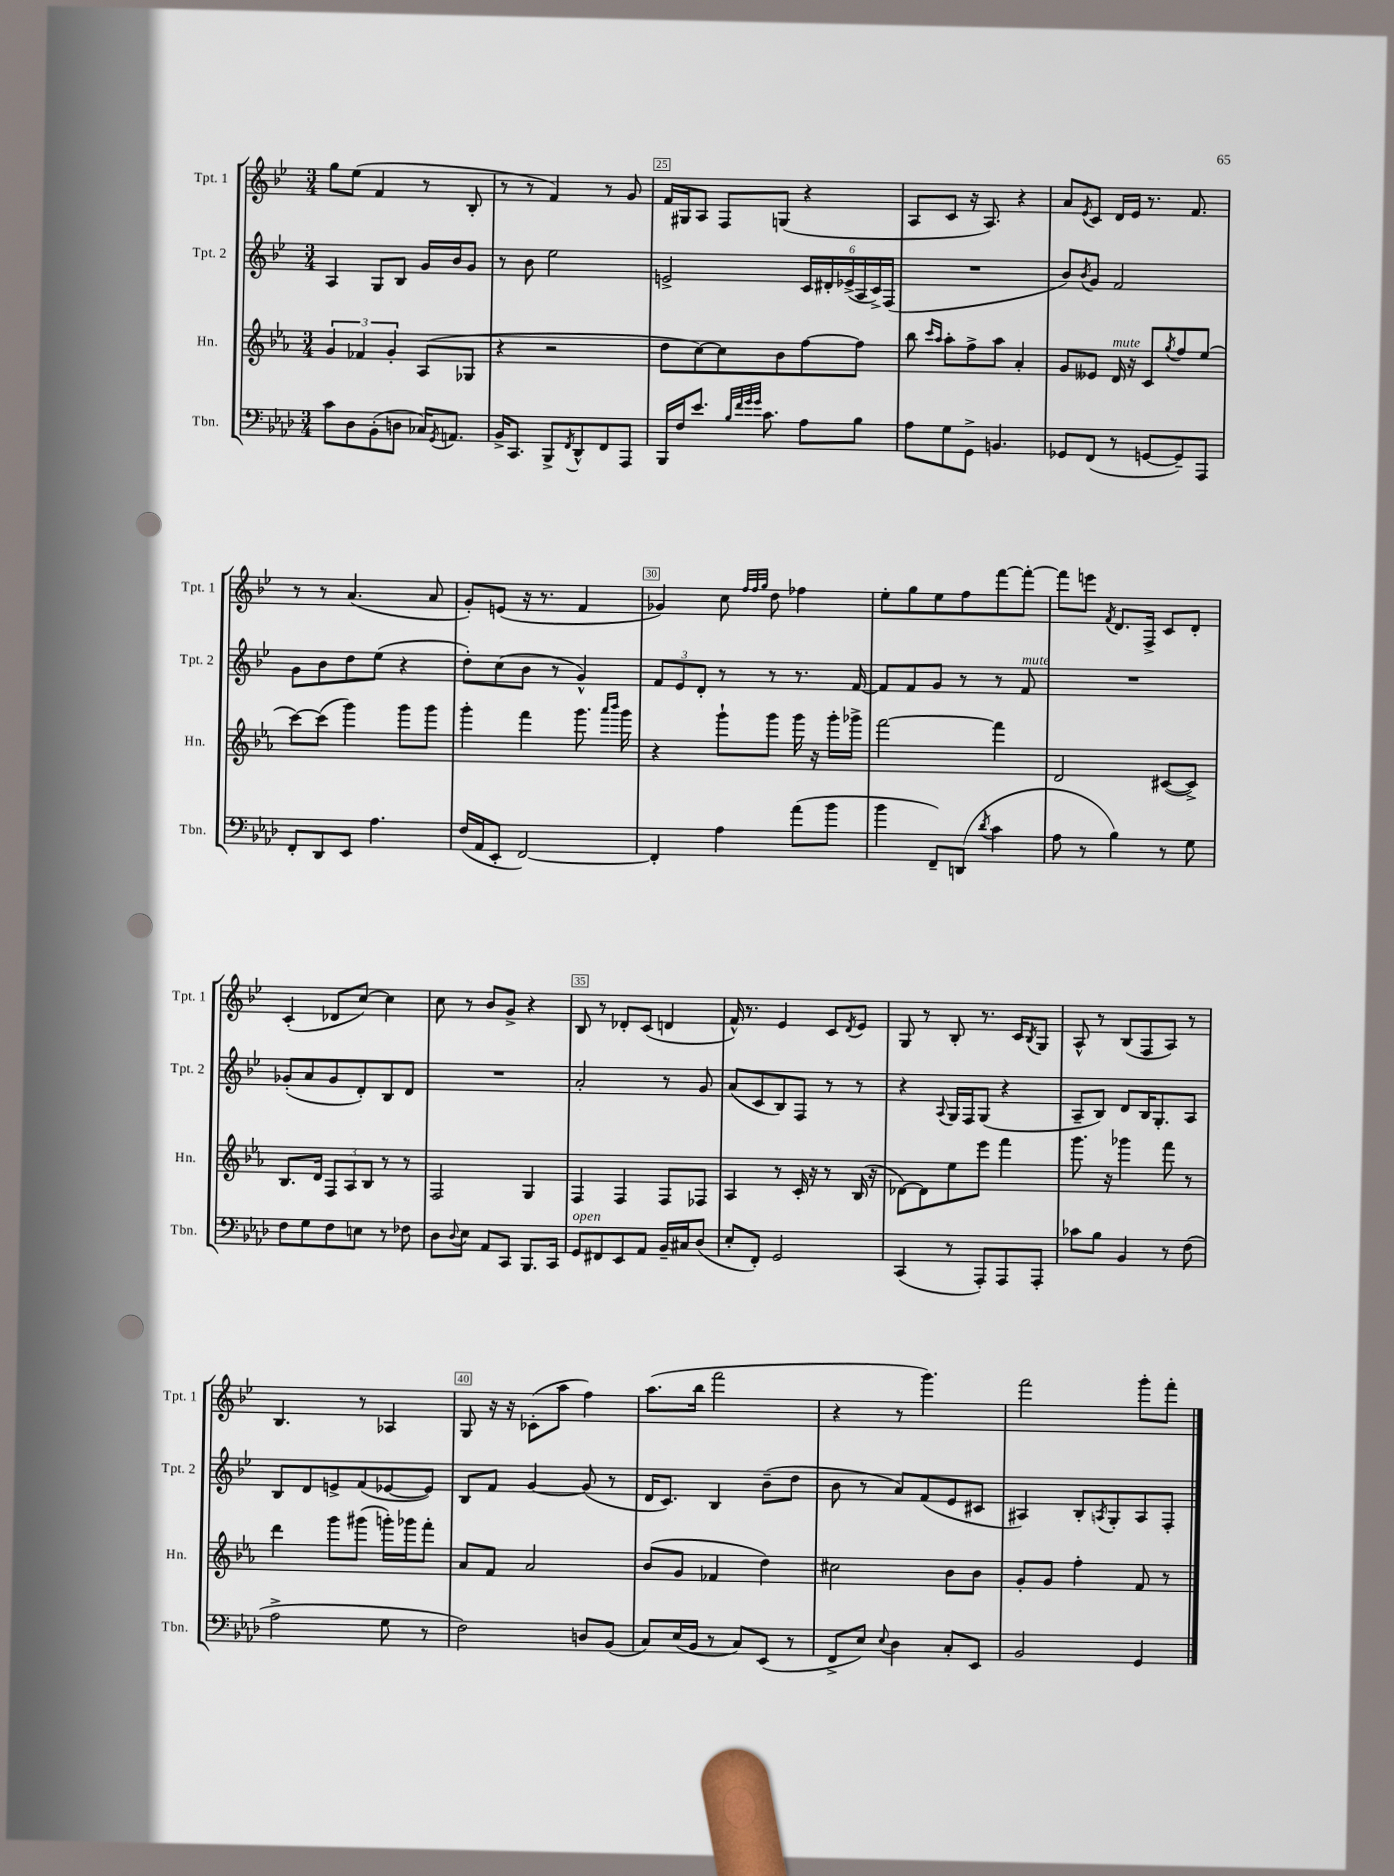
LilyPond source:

<<
\new StaffGroup <<
\new Staff = "s0" \with { instrumentName = "Tpt. 1" shortInstrumentName = "Tpt. 1" } {
    \clef treble \key bes \major \numericTimeSignature \time 3/4
    g''8 ees''8( f'4 r8 bes8-. |
    r8 r8 f'4) r8 g'8 |
    f'16 gis16 a8 f8 g8( r4 |
    a8 c'8 r16 a8.) r4 |
    a'8 \acciaccatura { ees'8 } c'8 d'16 ees'16 r8. f'8. |
    r8 r8 a'4.( a'8 |
    g'8-.) e'8( r16 r8. f'4 |
    ges'4) c''8 \grace { f''32 f''32 g''32 } d''8 fes''4 |
    ees''8-. g''8 ees''8 f''8 f'''8~ f'''8~-. |
    f'''8 e'''8 \acciaccatura { f'8 } d'8. f16-> c'8 d'8-. |
    c'4-.( des'8 c''8~) c''4 |
    c''8 r8 bes'8 g'8-> r4 |
    bes8 r8 des'8-. c'8( d'4 |
    f'16-^) r8. ees'4 c'8 \acciaccatura { d'8 } ees'8 |
    g8 r8 bes8-. r8. c'16 \acciaccatura { bes8 } g8 |
    a8-^ r8 bes8( f8 a8) r8 |
    bes4. r8 aes4 |
    g8 r16 r16 ces'8-.( a''8 f''4) |
    a''8.( bes''16 f'''2 |
    r4 r8 g'''4.) |
    f'''2 g'''8-. f'''8-. \bar "|." |
}
\new Staff = "s1" \with { instrumentName = "Tpt. 2" shortInstrumentName = "Tpt. 2" } {
    \clef treble \key bes \major \numericTimeSignature \time 3/4
    a4 g8 bes8 g'16 bes'16 g'8 |
    r8 bes'8 ees''2 |
    e'2-> \tuplet 6/4 { c'16 dis'16-. ees'16->( a16 c'16->) f16( } |
    R2. |
    bes'8) \acciaccatura { bes'8 } g'8 f'2 |
    g'8 bes'8 d''8 ees''8( r4 |
    d''8-.) c''8( bes'8 r8 g'4-^) |
    \tuplet 3/2 { f'8 ees'8 d'8-. } r8 r8 r8. f'16~ |
    f'8 f'8 g'8 r8 r8 f'8^\markup { \italic "mute" } |
    R2. |
    ges'8-.( a'8 ges'8 d'8-.) bes8 d'8 |
    R2. |
    a'2-. r8 g'8 |
    a'8( c'8 bes8) f8 r8 r8 |
    r4 \appoggiatura { a8 } g16 f16 g8( r4 |
    a8-- bes8) d'8 bes16 g8.-. a8 |
    bes8 d'8 e'8-> f'8( ees'8~ ees'8) |
    bes8 f'8 g'4~ g'8( r8 |
    d'16 c'8.) bes4 bes'8--( d''8 |
    bes'8 r8 a'8) f'8( ees'8 cis'8 |
    ais4) bes8-. \acciaccatura { a8 } g8-. a8 f8-. \bar "|." |
}
\new Staff = "s2" \with { instrumentName = "Hn." shortInstrumentName = "Hn." } {
    \clef treble \key ees \major \numericTimeSignature \time 3/4
    \tuplet 3/2 { g'4 fes'4 g'4-. } aes8( ges8 |
    r4 r2 |
    d''8 c''8~) c''8 bes'8 f''8~ f''8 |
    bes''8 \grace { c'''16 aes''16 } aes''8-. f''8-> aes''8 aes'4-. |
    g'8 eeses'8 d'16^\markup { \italic "mute" } r16 c'8 \acciaccatura { g''8 } f''8 ees''8( |
    c'''8~) c'''8( g'''4) g'''8 g'''8 |
    g'''4-. f'''4 g'''8. \grace { aes'''16 bes'''16 } g'''16 |
    r4 g'''8-! g'''8 g'''16 r16 g'''16-. ges'''16-> |
    f'''2~ f'''4 |
    d'2 cis'8~( cis'8->) |
    bes8. d'16 \tuplet 3/2 { f8 aes8 bes8 } r8 r8 |
    f2 g4 |
    f4 f4 f8 fes8 |
    aes4 r8 c'16-. r16 r8 bes16( r16 |
    des'8~) des'8 ees''8 ees'''8 f'''4 |
    g'''8. r16 ges'''4 f'''8 r8 |
    d'''4 g'''8 gis'''8( g'''16-.) ges'''16 f'''8-. |
    aes'8 f'8 aes'2 |
    bes'8( g'8 fes'4 d''4) |
    cis''2 bes'8 bes'8 |
    g'8-. g'8 f''4-. f'8 r8 \bar "|." |
}
\new Staff = "s3" \with { instrumentName = "Tbn." shortInstrumentName = "Tbn." } {
    \clef bass \key aes \major \numericTimeSignature \time 3/4
    c'8 des8 bes,8-.( d8 ces16) \acciaccatura { g,8 } a,8. |
    bes,16-> c,8. bes,,8-> \acciaccatura { f,8 } des,8-^ f,8 aes,,8 |
    bes,,16 f16 ees'8. \grace { bes32 f'32 g'32 g'32 } c'8. aes8 bes8 |
    aes8 g8 g,8-> b,4. |
    ges,8 f,8( r8 g,8~ g,8--) aes,,8 |
    f,8-. des,8 ees,8 aes4. |
    f16( aes,16 ees,8-. f,2~) |
    f,4-. aes4 aes'8( bes'8 |
    bes'4 f,8--) d,8( \acciaccatura { des'8 } c'4 |
    aes8 r8 bes4) r8 g8 |
    f8 g8 f8 e8 r8 fes8 |
    des8 \appoggiatura { des8 } ees8 aes,8 c,8 bes,,8. c,16 |
    g,8^\markup { \italic "open" } fis,8 ees,8 aes,8 bes,16-- cis16 des8( |
    ees8-. f,8-.) g,2 |
    c,4( r8 aes,,8-.) aes,,8 aes,,8-. |
    ces'8 bes8 bes,4 r8 f8( |
    aes2-> g8 r8 |
    f2) d8 bes,8( |
    c8) ees16( bes,16 r8 c8) ees,8( r8 |
    f,8-> ees8) \appoggiatura { ees8 } des4 c8-. ees,8 |
    bes,2 g,4 \bar "|." |
}
>>
>>
\layout { \context { \Score currentBarNumber = #23 \override BarNumber.break-visibility = ##(#f #t #t) barNumberVisibility = #(every-nth-bar-number-visible 5) \override BarNumber.stencil = #(make-stencil-boxer 0.1 0.3 ly:text-interface::print) } }
